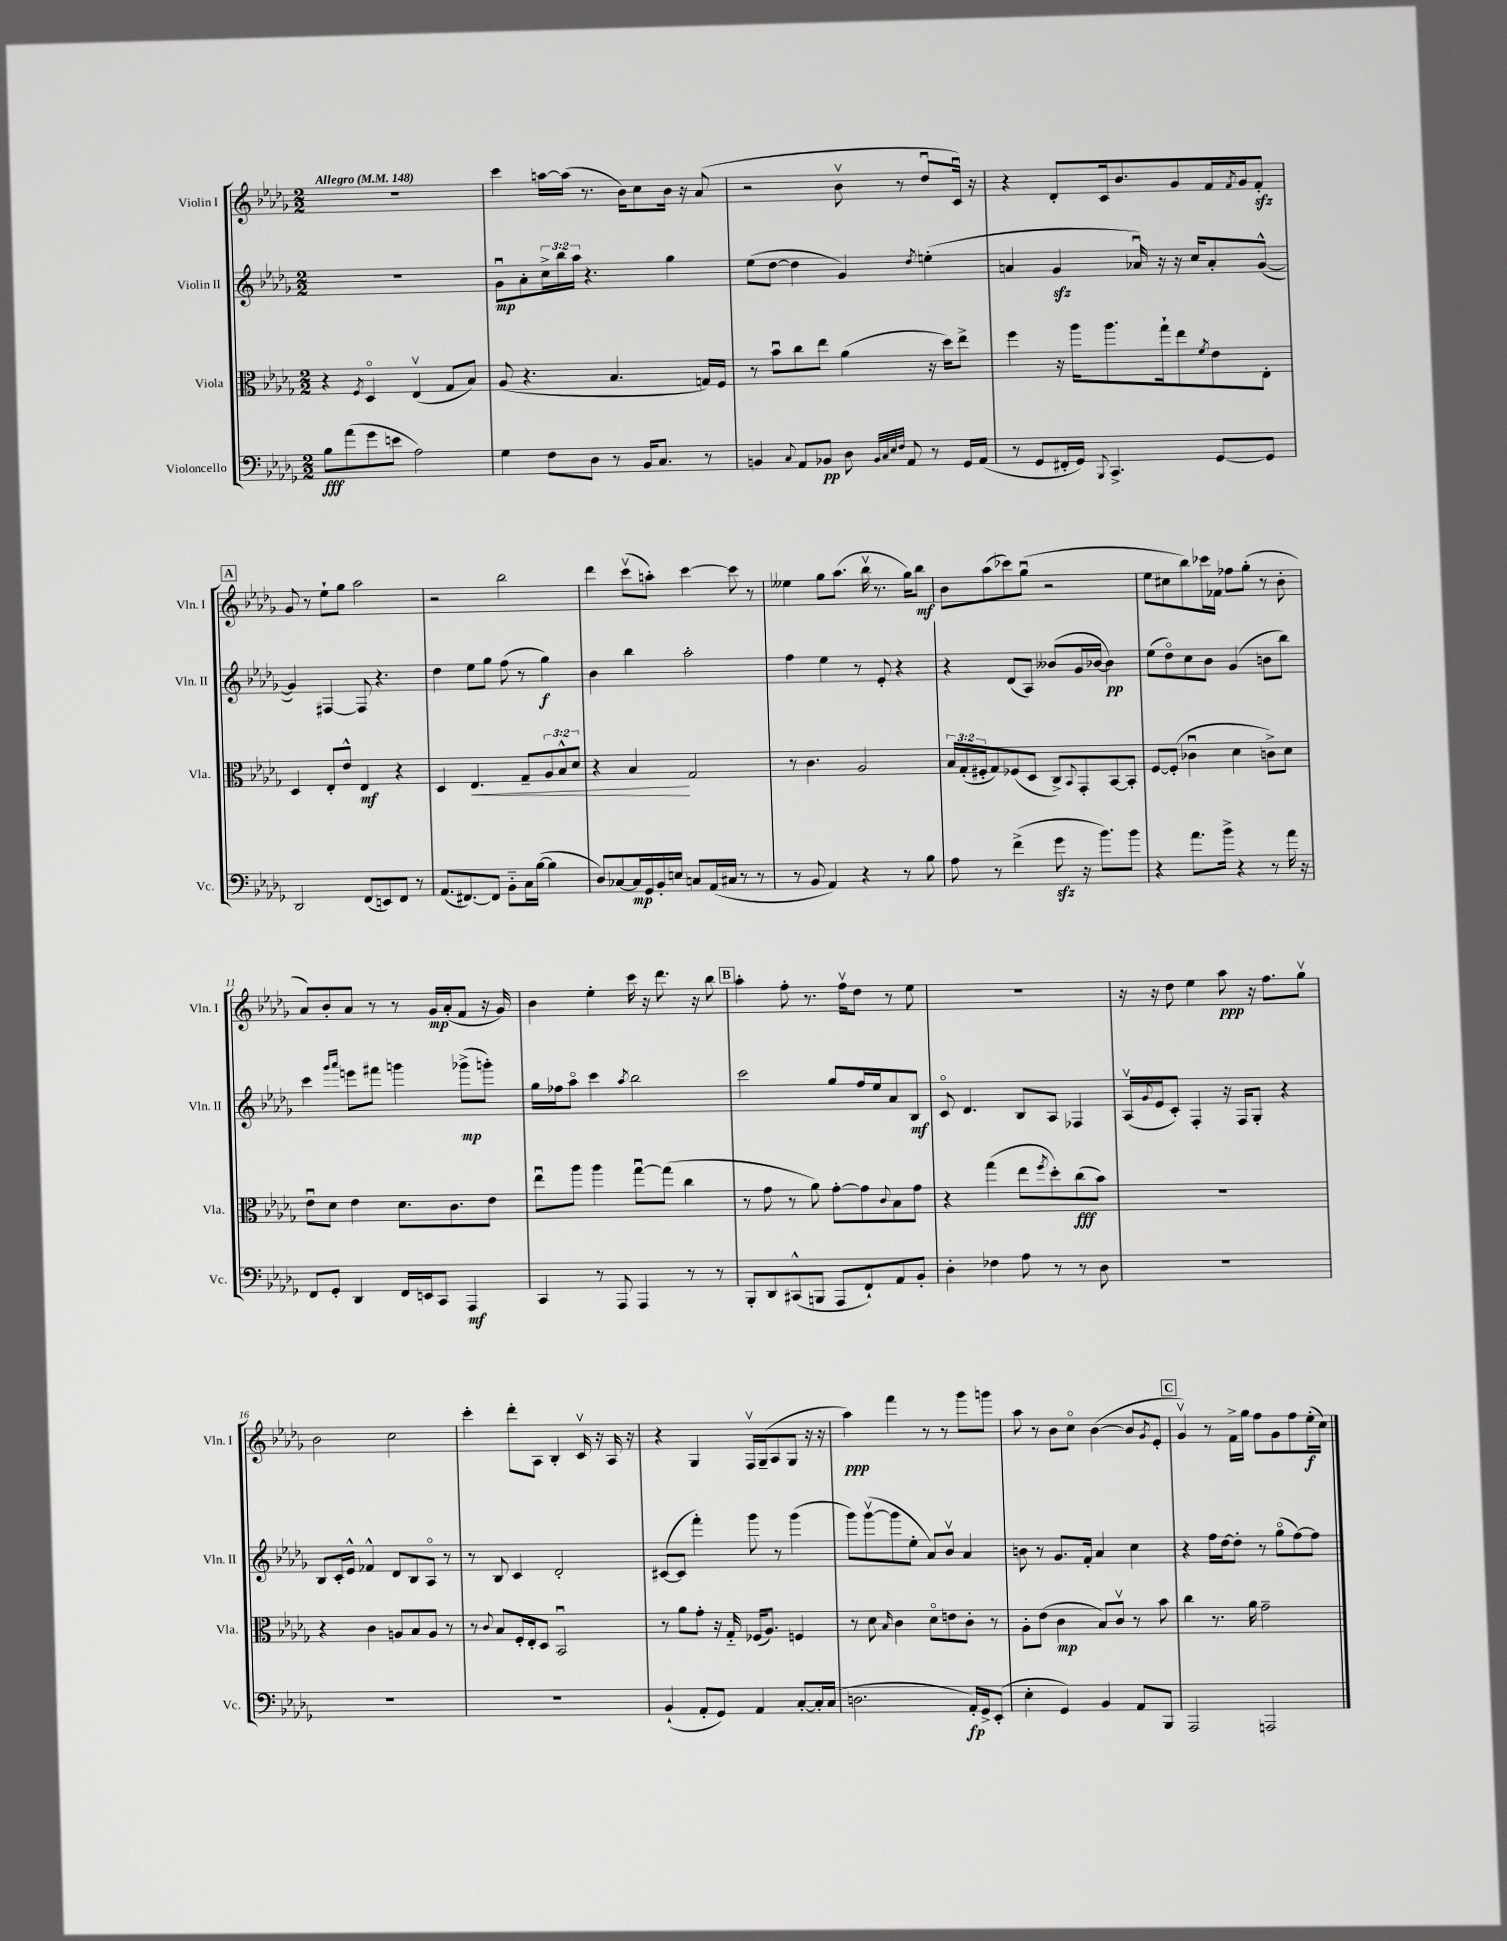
<<
\new StaffGroup <<
\new Staff = "s0" \with { instrumentName = "Violin I" shortInstrumentName = "Vln. I" } {
    \clef treble \key des \major \numericTimeSignature \time 2/2 \tempo "Allegro" 4 = 148
    R1 |
    c'''4 a''16~ a''16( r8. bes'16) c''8 bes'16 r16 aes'8( |
    r2 bes'8\upbow r8 des''8\downbow c'16\downbow) r16 |
    r4 des'8-. c'16 bes'8. ges'8 f'16 \acciaccatura { f'8 } ges'16 f'8-.\sfz |
    \mark \markup { \box "A" } ges'8 r8 ees''8-! ges''8 aes''2 |
    r2 bes''2 |
    des'''4 c'''8\upbow( a''8-.) c'''4~ c'''8 r8 |
    eeses''4 ges''8 aes''8.( bes''16\upbow r8. ges''16) bes''8\mf |
    bes'8 aes''8( ces'''8) ges''8\downbow( r2 |
    ees''8 cis''8 bes''8) ces'''16 fes'16 fes''8 ges''8-.( r8 bes'8-. |
    aes'8) bes'8-. aes'8 r8 r8 ges'16\mp aes'16-.( f'8 r16 ges'16) |
    bes'4 ees''4-. c'''16 r16 des'''8. r16 bes''8 |
    \mark \markup { \box "B" } aes''4-. f''8-. r8. f''16\upbow des''8 r8 ees''8 |
    R1 |
    r16 r16 des''8 ees''4 aes''8\ppp r16 f''8. ges''8\upbow |
    bes'2 c''2 |
    c'''4-. des'''8-. aes8 bes4-. c'16\upbow r16 aes16 r16 |
    r4 ges4 f16\upbow ges16--( aes8 ges8 r16 r16 |
    aes''4\ppp) f'''4 r8 r8 ges'''8 g'''8 |
    aes''8 r8 bes'8 c''8\flageolet bes'4~( bes'8 \acciaccatura { ges'8 } ees'8-. |
    \mark \markup { \box "C" } ges'4\upbow) r8 f'16-> ges''16 f''8 ges'8 f''8 ees''16-.\f( c''16) \bar "|." |
}
\new Staff = "s1" \with { instrumentName = "Violin II" shortInstrumentName = "Vln. II" } {
    \clef treble \key des \major \numericTimeSignature \time 2/2 \override Staff.TupletNumber.text = #tuplet-number::calc-fraction-text
    R1 |
    ges'8\downbow\mp aes'8-. \tuplet 3/2 { c''16-> bes''16 aes''16 } r4. ges''4 |
    ees''8( des''8~ des''4 ges'4) \acciaccatura { des''8 } e''4-.( |
    a'4 ges'4\sfz aes'16\downbow) r16 r16 c''16 aes'8-. ges'8~-^( |
    \mark \markup { \box "A" } ges'4) fis4~ fis8 r4. |
    des''4 ees''8 ges''8 f''8( r8 ges''4\f) |
    bes'4 bes''4 aes''2-. |
    f''4 ees''4 r8 ees'8-. r4 |
    r4 des'8( aes8) beses'8( ges'16 bes'16~ bes'4\pp) |
    ees''8( des''8\flageolet) c''8 bes'8 ges'4( b'8 bes''8) |
    c'''4 \grace { ges'''16 aes'''16 } e'''8 fis'''8 g'''4 ges'''8->\mp( g'''8-.) |
    ges''16 fes''16 aes''8\flageolet c'''4 \acciaccatura { aes''8 } bes''2 |
    \mark \markup { \box "B" } c'''2 ges''8 f''16 ees''16 aes'8 bes8\mf |
    c'8\flageolet des'4. bes8 aes8 fes4 |
    aes16\upbow( \appoggiatura { ges'8 } ees'16 c'8-.) f4-. r16 f16 ges8-. r4 |
    bes8 c'16-. ees'16-^ fes'4-^ des'8 bes8 aes8\flageolet r8 |
    r8 bes8 c'4 des'2-. |
    cis'8~( cis'8 f'''4-.) ges'''8 r8 ges'''4( |
    ges'''8) ges'''8~\upbow( ges'''8 ees''8-. aes'8) bes'8\upbow aes'4 |
    b'8 r8 ges'8. f'16-. aes'4 c''4 |
    \mark \markup { \box "C" } r4 f''16 des''16~ des''8-. r8 ges''8\flageolet( f''8~) f''8 \bar "|." |
}
\new Staff = "s2" \with { instrumentName = "Viola" shortInstrumentName = "Vla." } {
    \clef alto \key des \major \numericTimeSignature \time 2/2 \override Staff.TupletNumber.text = #tuplet-number::calc-fraction-text
    r4 \acciaccatura { f8 } des4\flageolet ees4\upbow( ges8 bes8) |
    aes8( r4. bes4. g16) f16 |
    r8 bes'8\downbow c''8 ees''8 aes'4( r16 des''16) ees''8-> |
    f''4 r16 aes''16 aes''8. ges''16-! ees''8 \acciaccatura { f'8 } ees'8 ees8-. |
    \mark \markup { \box "A" } des4 ees8-. ees'8-^ ees4\mf r4 |
    des4 ees4.\< ges8-- \tuplet 3/2 { aes8 bes8-^ des'8 } |
    r4 bes4\! ges2 |
    r8 c'4. aes2 |
    \tuplet 3/2 { bes16 ges16-.( fis16-. } ges8) fes8( des8 c8->) \appoggiatura { bes,8 } ges,8-. bes,8~ bes,8-. |
    f8~ f8-.( ces'4\downbow des'4 c'8->) des'8 |
    ees'8\downbow des'8 ees'4 des'8. c'8. ees'8 |
    ees''8\downbow aes''8 aes''4 ges''8~\downbow ges''8( c''4 |
    \mark \markup { \box "B" } r8 ges'8 r8 aes'8) ges'8~-. ges'8 \appoggiatura { c'8 } bes8 ges'8 |
    r4 ges''4( ees''8 \acciaccatura { f''8 } des''8-.) c''8\fff( bes'8) |
    R1 |
    r4 c'4 a8 bes8 a8 r8 |
    r8 \appoggiatura { c'8 } bes8 f16-. ees16-. des8 bes,2\downbow |
    r8 aes'8 ges'8-. r16 ges16-_ fes16( aes8.) f4 |
    r8 des'8 \grace { bes16 } c'4 des'8\flageolet e'8 c'8-. r8 |
    aes8-. ees'8( c'4\mp bes8) c'8\upbow r8 bes'8 |
    \mark \markup { \box "C" } c''4 r8. aes'16 ges'2-- \bar "|." |
}
\new Staff = "s3" \with { instrumentName = "Violoncello" shortInstrumentName = "Vc." } {
    \clef bass \key des \major \numericTimeSignature \time 2/2
    bes8\fff aes'8( ges'8 e'8 aes2) |
    ges4 f8 des8 r8 bes,16 c8. r8 |
    b,4 \appoggiatura { c8 } aes,8 bes,8\pp des8 \grace { bes,32 c32 ees32 f32 } aes,8 r8 ges,16 aes,16( |
    r8 ges,8 fis,16-. ges,16) \appoggiatura { bes,,8 } c,4.-> ges,8~ ges,8 |
    \mark \markup { \box "A" } des,2 f,8( e,8) f,8 r8 |
    aes,8.( fis,8.~) fis,8 bes,8-_ c16 bes16~( bes4 |
    des8) ces8~ ces16\mp ges,16 bes,16-. e16 c8 aes,16( cis16 r8 r8 |
    r8 bes,8 aes,4) r4 r8 bes8 |
    aes8 r8 f'4->( ges'8\sfz r16 bes'8.) bes'8 |
    r4 aes'8. bes'16-> r4 r8 aes'16 r16 |
    f,8 ges,8-. des,4 f,16 e,16 c,8 aes,,4\mf |
    c,4 r8 aes,,8 aes,,4 r8 r8 |
    \mark \markup { \box "B" } bes,,8-. des,8 cis,8-^( b,,8 aes,,8 f,8-!) aes,8 bes,8-. |
    des4-. fes4 aes8 r8 r8 des8 |
    R1 |
    R1 |
    R1 |
    bes,4-!( aes,8-. ges,8) aes,4 c8~-. c16-. c16( |
    d2. aes,16-.\fp) ges,16-> ees,8-.( |
    ees4-. ges,4) bes,4 aes,8 bes,,8 |
    \mark \markup { \box "C" } aes,,2 a,,2 \bar "|." |
}
>>
>>
